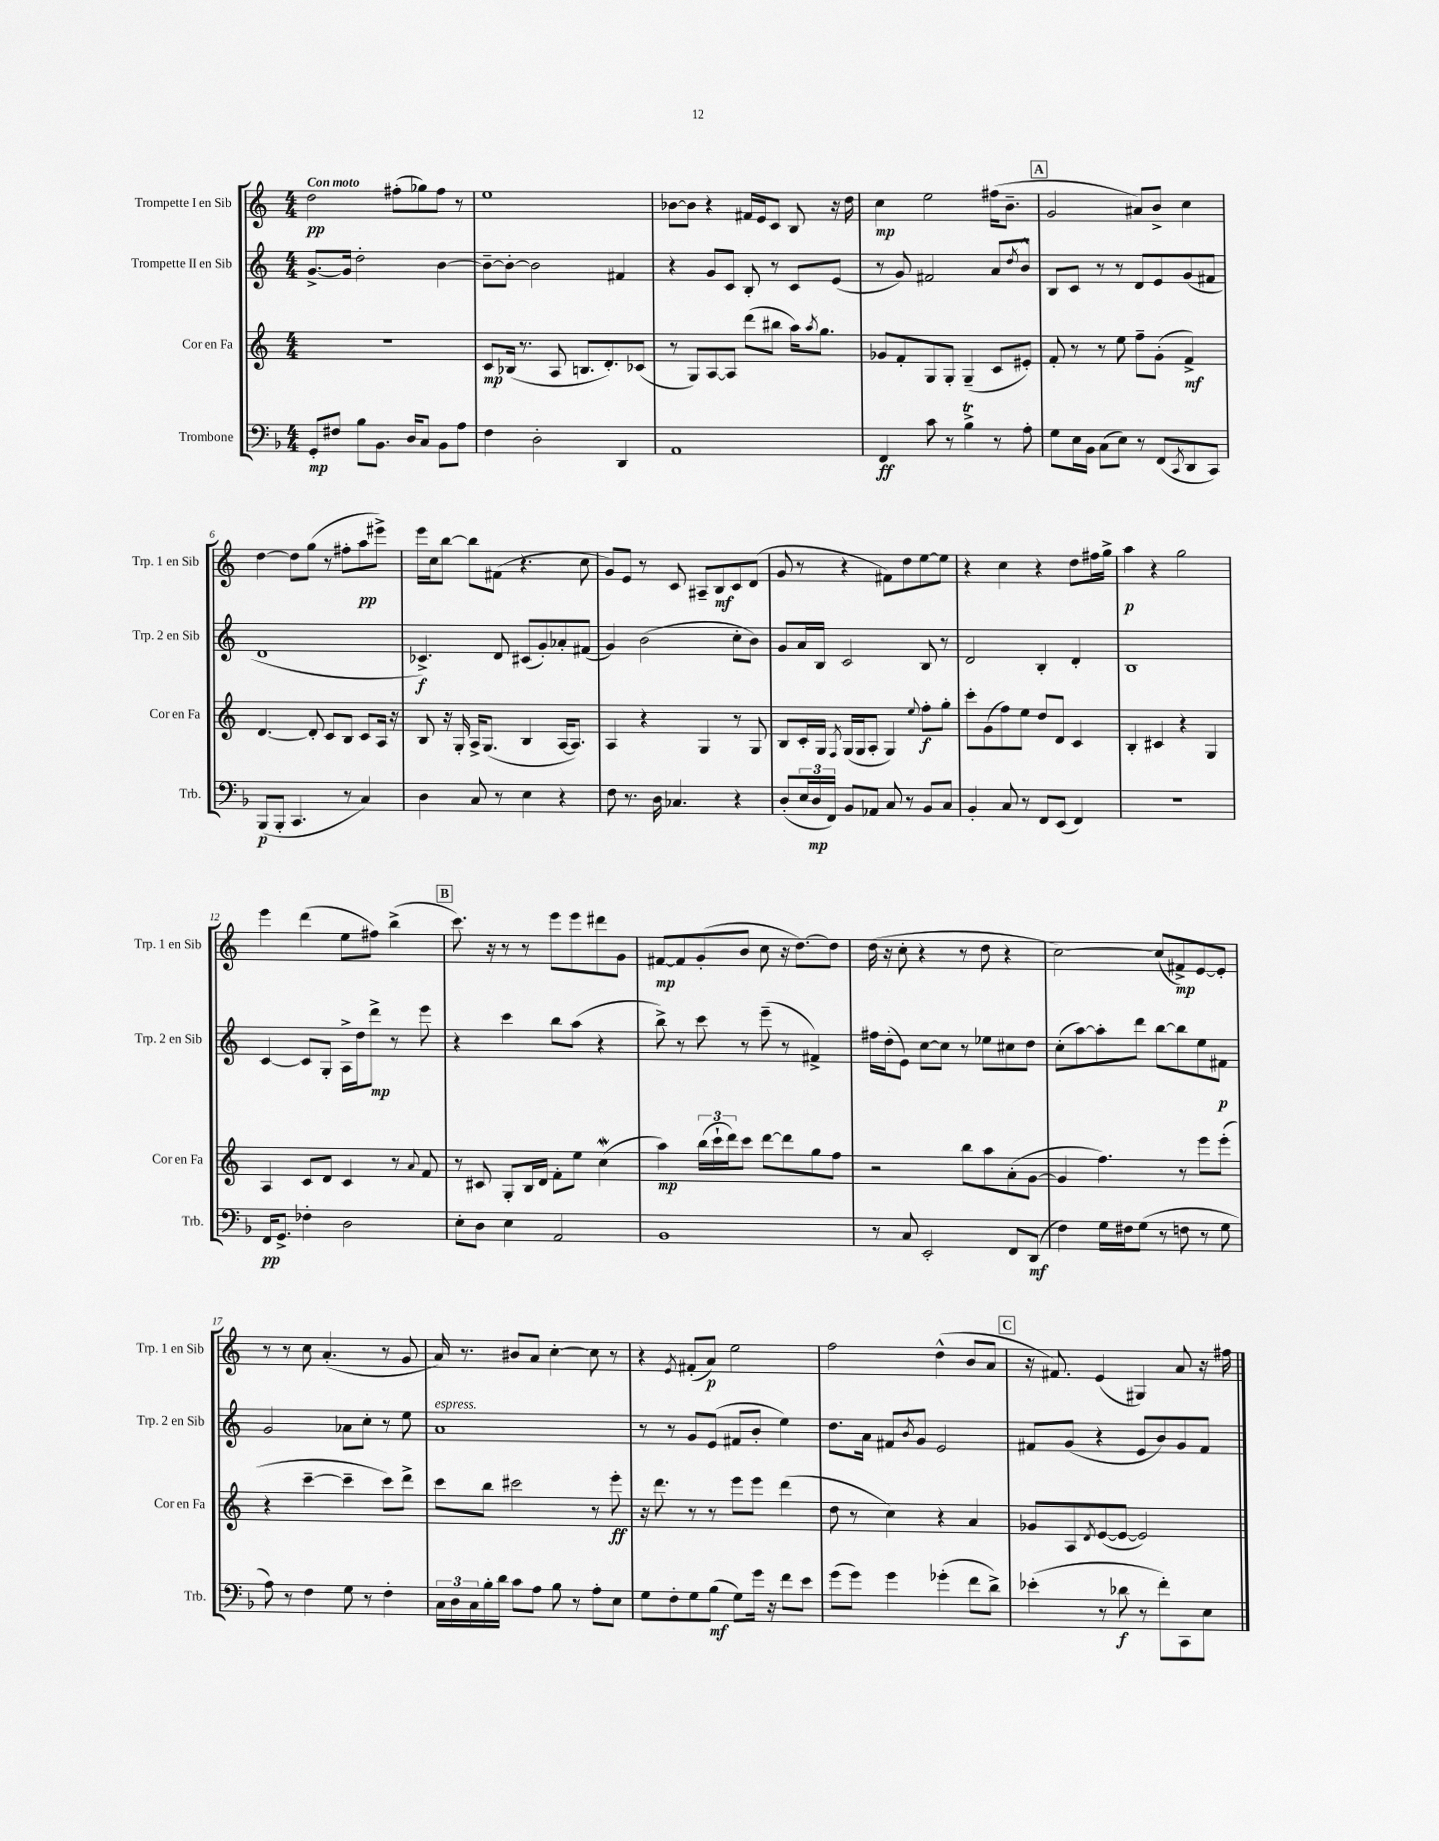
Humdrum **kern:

**kern	**kern	**kern	**kern
*staff4	*staff3	*staff2	*staff1
*clefF4	*clefG2	*clefG2	*clefG2
*k[b-]	*k[]	*k[]	*k[]
*M4/4	*M4/4	*M4/4	*M4/4
8GG'/L	1r	[8.g^/L	2dd\
8F#/J	.	.	.
.	.	16g/]Jk	.
8B-\L	.	2dd'\	.
8.BB-\J	.	.	.
.	.	.	(8ff#'\L
16D/LK	.	.	.
8C/J	.	.	8gg-\)
8BB-\L	.	[4b\	8ff#\J
8A\J	.	.	8r
=	=	=	=
4F\	8c/L	8b~\_L	1ee
.	(16B-/Jk	8b'\_J	.
.	8.r	.	.
2D'\	.	2b\]	.
.	8A/	.	.
.	8.B/L	.	.
.	8.d'/)	.	.
4DD/	.	4f#/	.
.	(8c-/J	.	.
=	=	=	=
1AA	8r	4r	[8b-\L
.	8G/L)	.	8b-\]J
.	[8A/	8g/L	4r
.	8A/]J	8c/J	.
.	(8ddd\L	8B'/	16f#/LL
.	.	.	16e/J
.	8bb#\J	8r	8c/J
.	16aa\LK)	8c/L	8B/
.	8qaa/	.	.
.	8.gg\J	.	.
.	.	(8e/J	16r
.	.	.	16dd\
=	=	=	=
4FF/	8g-/L	8r	4cc\
.	8f'/	8g/)	.
8c\	8G/	2f#/	2ee\
8r	8G'/J	.	.
4B-^\	(4G~/	.	.
8r	8c/L	8a/L	(16ff#\LK
.	.	.	8.b~\J
.	.	8qdd/	.
8A'\	8e#'/J)	8b^^/J	.
=	=	=	=
8G\L	8f'/	8B/L	2g/
16E\L	8r	8c/J	.
16BB-\JJ	.	.	.
(8C\L	8r	8r	.
8E\J)	8ee\	8r	.
8r	8ff~\L	8d/L	8a#/L)
(8FF/L	(8g'\J	8e/	8b^/J
8qCC/	.	.	.
8DD/	4f^/)	(8g/	4cc\
8CC/J)	.	8f#/J	.
=	=	=	=
(8BBB-/L	[4.d/	1d	[4dd\
8BBB-'/J	.	.	.
4.CC/	.	.	8dd\]L
.	8d'/]	.	(8gg\J
.	8c/L	.	8r
8r	8B/J	.	8ff#'\L
4C/)	8c/L	.	8aa\
.	16A/Jk	.	8eee#^\J)
.	16r	.	.
=	=	=	=
4D\	8B/	4.c-^/)	16eee\LL
.	.	.	16cc\J
.	16r	.	[8bb\J
.	16G'/	.	.
8C/	16A^/LK	.	8bb\]L
.	(8.G/J	.	.
8r	.	8d/	(8f#\J
4E\	4B/	(8c#/L	4.r
.	.	8g'/)	.
4r	[16A/LK	8a-'/	.
.	8.A/]J)	.	.
.	.	(8f#/J	8cc\
=	=	=	=
8F\	4A/	4g/)	8g/L)
8.r	.	.	8e/J
.	4r	(2b\	8r
16D\	.	.	.
4.C-/	.	.	8c/
.	4G/	.	8A#~/L
.	.	.	8B/
4r	8r	8cc'\L	8c/
.	8G/	8b\J)	(8d/J
=	=	=	=
(8D'/L	8B/L	8g/L	8g/
24E/L	16c'/L	16a/L	8r
24D/	.	.	.
.	16G/JJ	16B/JJ	.
24FF/JJ)	.	.	.
.	8qF/	.	.
8BB-/L	(16G/LL	2c/	4r
.	16G/J	.	.
8AA-/J	8A'/J	.	.
8C/	4G/)	.	8f#\L)
8r	.	.	8dd\
.	8qqee/	.	.
8BB-/L	8ff'\L	8B/	[8ee\
8C/J	8gg'\J	8r	8ee\]J
=	=	=	=
4BB-'/	8ccc'\L	2d/	4r
.	(8g\	.	.
8C/	8ff\)	.	4cc\
8r	8ee\J	.	.
8FF/L	8dd/L	4B'/	4r
(8EE/J	8d/J	.	.
4FF/)	4c/	4d'/	8dd\L
.	.	.	16ff#\L
.	.	.	16gg^\JJ
=	=	=	=
1r	4B'/	1B	4aa\
.	4c#/	.	4r
.	4r	.	2gg\
.	4G/	.	.
=	=	=	=
16FF/LK	4A/	[4c/	4eee\
8.GG^/J	.	.	.
4F-'\	8c/L	8c/]L	(4ddd\
.	8d/J	8G'/J	.
2D\	4c/	16A^\LL	8ee\L
.	.	16dd\J	.
.	.	8ddd^\J	8ff#\J)
.	8r	8r	(4bb^\
.	8qqa/	.	.
.	8f/	8eee\	.
=	=	=	=
8E'\L	8r	4r	8.ccc\)
8D\J	8c#/	.	.
.	.	.	16r
4E\	8G'/L	4ccc\	8r
.	16B/L	.	8r
.	16d/JJ	.	.
2AA/	8f'\L	8bb\L	8eee\L
.	8ee\J	(8aa\J	8eee\
.	(4cc\	4r	8ddd#\
.	.	.	8g\J
=	=	=	=
1BB-	4aa\)	8bb^\)	[8f#/L
.	.	8r	8f#/]
.	(24bb\LL	8ccc\	(8g'/
.	24ccc`\	.	.
.	24ddd\J)	.	.
.	8ccc\J	8r	8b/J
.	[8ddd\L	(8eee~\	8cc\
.	8ddd\]	8r	16r
.	.	.	[8.dd\L)
.	8gg\	4f#^/)	.
.	8ff\J	.	8dd\]J
=	=	=	=
8r	2r	16ff#\LL	(16dd\
.	.	(16dd'\J	16r
8C/	.	8e\J)	8cc'\
2EE'/	.	[8cc\L	4r
.	.	8cc\]J	.
.	8bb\L	8r	8r
.	8aa\	8ee-\L	8dd\
8FF/L	(8a'\	8cc#\	4r
(8DD/J	[8g\J	8dd\J	.
=	=	=	=
4F\)	4g/]	(8cc'\L	[2cc\)
.	.	[8aa\)	.
16G\LL	4.ff\)	8aa'\]	.
16F#\J	.	.	.
(8G\J	.	8ddd\J	.
8r	.	[8bb\L	(8cc/]L
8F\	8r	8bb\]	8f#^/)
8r	8eee\L	8ee\	[8e/
8G\	(8eee'\J	8f#\J	8e'/]J
=	=	=	=
8A\)	4r	2g/	8r
8r	.	.	8r
4F\	[4ccc~\	.	8cc\
.	.	.	(4.a'/
8G\	4ccc~\]	8a-\L	.
8r	.	8cc'\J	.
4F'\	8ccc\L)	8r	8r
.	8ddd^\J	8ee\	8g/
=	=	=	=
24C\LL	8ccc\L	1a	16a/)
24D\	.	.	.
.	.	.	8.r
24C\	.	.	.
16B-'\	8bb\J	.	.
16d\JJ	.	.	.
8c\L	2ccc#\	.	8b#/L
8A\J	.	.	8a/J
8B-\	.	.	[4cc'\
8r	.	.	.
8A'\L	8r	.	8cc\]
8E\J	8eee'\	.	8r
=	=	=	=
8G\L	16r	8r	4r
.	8.ddd\	.	.
8F'\	.	8r	.
.	.	.	8qe/
8G\	8r	8g/L	(8f#'/L
(8B-\J	8r	(8e/J	8a/J)
8G\L)	8eee\L	8f#/L	2ee\
16g\Jk	8eee\J	8b'/J	.
16r	.	.	.
8f\L	(4ddd\	4ee\)	.
8e\J	.	.	.
=	=	=	=
(8g\L	8dd\	8.dd\L	2ff\
8g\J)	8r	.	.
.	.	16a\Jk	.
4g\	4cc\)	8f#/L	.
.	.	8qb/	.
.	.	8g/J	.
(4g-'\	4r	2e/	(4dd^^\
8f\L	4a/	.	8b/L
8d^\J)	.	.	8a/J
=	=	=	=
(4e-'\	8g-/L	8f#/L	16r
.	.	.	8.f#/)
.	8A/	(8g/J	.
.	8qd/	.	.
8r	([8e/	4r	(4e/
8d-\	8e/_J	.	.
8r	2e/])	8e/L	4G#/)
8f'\L)	.	8b/)	.
8CC\	.	8g/	8a/
8E\J	.	8f#/J	16r
.	.	.	16ff#\
==	==	==	==
*-	*-	*-	*-
